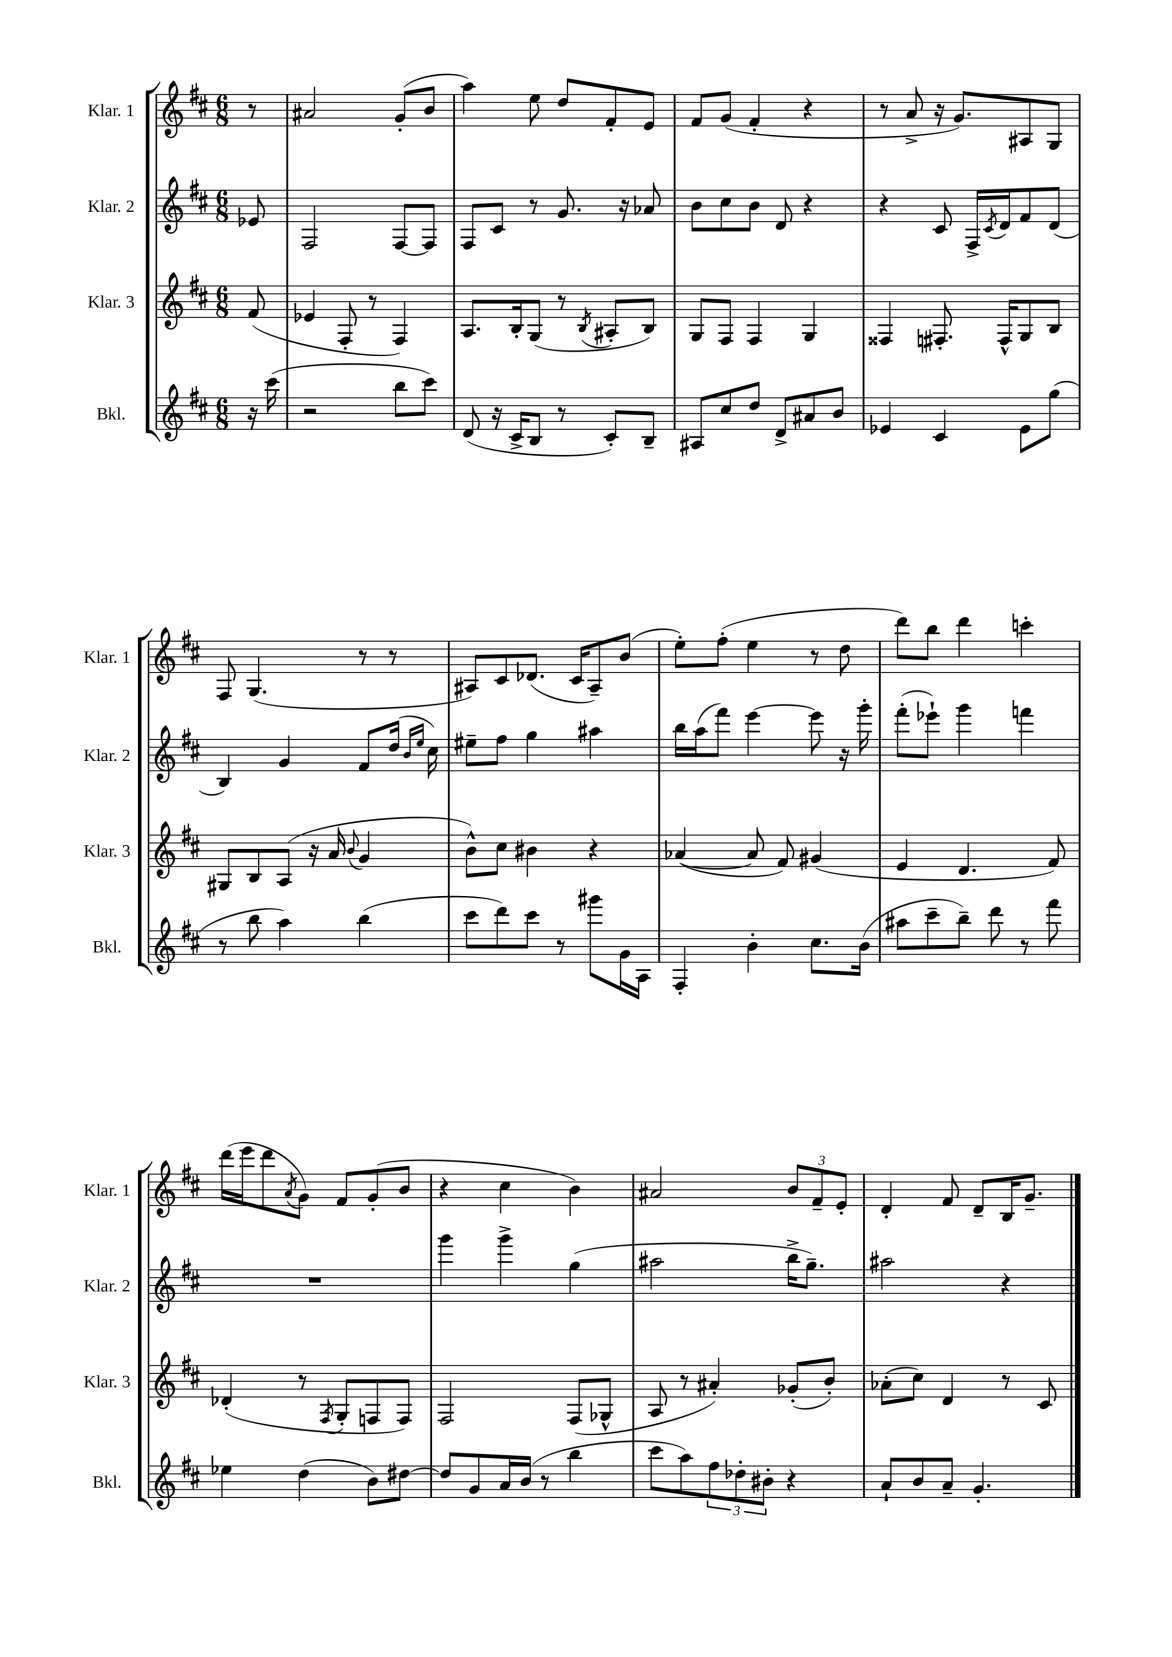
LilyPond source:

<<
\new StaffGroup <<
\new Staff = "s0" \with { instrumentName = "Klar. 1" shortInstrumentName = "Klar. 1" } {
    \clef treble \key d \major \numericTimeSignature \time 6/8 \partial 8
    r8 |
    ais'2 g'8-.( b'8 |
    a''4) e''8 d''8 fis'8-. e'8 |
    fis'8 g'8( fis'4-. r4 |
    r8 a'8-> r16 g'8.) ais8 g8 |
    fis8 g4.( r8 r8 |
    ais8) cis'8 des'8.( cis'16 ais8--) b'8( |
    e''8-.) fis''8-.( e''4 r8 d''8 |
    d'''8) b''8 d'''4 c'''4-. |
    d'''16( e'''16 d'''8 \acciaccatura { a'8 } g'8) fis'8 g'8-.( b'8 |
    r4 cis''4 b'4) |
    ais'2 \tuplet 3/2 { b'8 fis'8-- e'8-. } |
    d'4-. fis'8 d'8-- b16 g'8.-- \bar "|." |
}
\new Staff = "s1" \with { instrumentName = "Klar. 2" shortInstrumentName = "Klar. 2" } {
    \clef treble \key d \major \numericTimeSignature \time 6/8 \partial 8
    ees'8 |
    fis2 fis8~ fis8 |
    fis8 cis'8 r8 g'8. r16 aes'8 |
    b'8 cis''8 b'8 d'8 r4 |
    r4 cis'8 fis16-> \acciaccatura { cis'8 } d'16 fis'8 d'8( |
    b4) g'4 fis'8 d''16( \grace { b'16 e''16 } cis''16) |
    eis''8-- fis''8 g''4 ais''4 |
    b''16 a''16( fis'''8) e'''4~ e'''8 r16 g'''16-. |
    fis'''8-.( ees'''8-!) g'''4 f'''4 |
    R2. |
    g'''4 g'''4-> g''4( |
    ais''2 b''16-> g''8.--) |
    ais''2 r4 \bar "|." |
}
\new Staff = "s2" \with { instrumentName = "Klar. 3" shortInstrumentName = "Klar. 3" } {
    \clef treble \key d \major \numericTimeSignature \time 6/8 \partial 8
    fis'8( |
    ees'4 fis8-. r8 fis4) |
    a8. b16-. g8( r8 \acciaccatura { b8 } ais8-. b8) |
    g8 fis8 fis4 g4 |
    fisis4 fis8.-. fis16-^ g8 b8 |
    gis8 b8 a8( r16 a'16 \appoggiatura { b'8 } g'4 |
    b'8-^) cis''8 bis'4 r4 |
    aes'4~( aes'8 fis'8) gis'4( |
    e'4 d'4. fis'8) |
    des'4-.( r8 \acciaccatura { fis8 } g8-. f8 f8) |
    fis2 fis8( ges8-^ |
    a8 r8 ais'4-.) ges'8-.( b'8-.) |
    aes'8-.( cis''8) d'4 r8 cis'8 \bar "|." |
}
\new Staff = "s3" \with { instrumentName = "Bkl." shortInstrumentName = "Bkl." } {
    \clef treble \key d \major \numericTimeSignature \time 6/8 \partial 8
    r16 cis'''16( |
    r2 b''8 cis'''8) |
    d'8( r16 cis'16-> b8 r8 cis'8-.) b8-- |
    ais8 cis''8 d''8 d'8-> ais'8 b'8 |
    ees'4 cis'4 ees'8 g''8( |
    r8 b''8 a''4) b''4( |
    cis'''8 d'''8) cis'''8 r8 gis'''8 g'16 a16 |
    fis4-. b'4-. cis''8. b'16( |
    ais''8 cis'''8-- b''8--) d'''8 r8 fis'''8 |
    ees''4 d''4( b'8) dis''8~ |
    dis''8 g'8 a'16 b'16( r8 b''4 |
    cis'''8 a''8) \tuplet 3/2 { fis''8 des''8-. bis'8-. } r4 |
    a'8-! b'8 a'8-- g'4.-. \bar "|." |
}
>>
>>
\layout { \context { \Score \remove "Bar_number_engraver" } }
